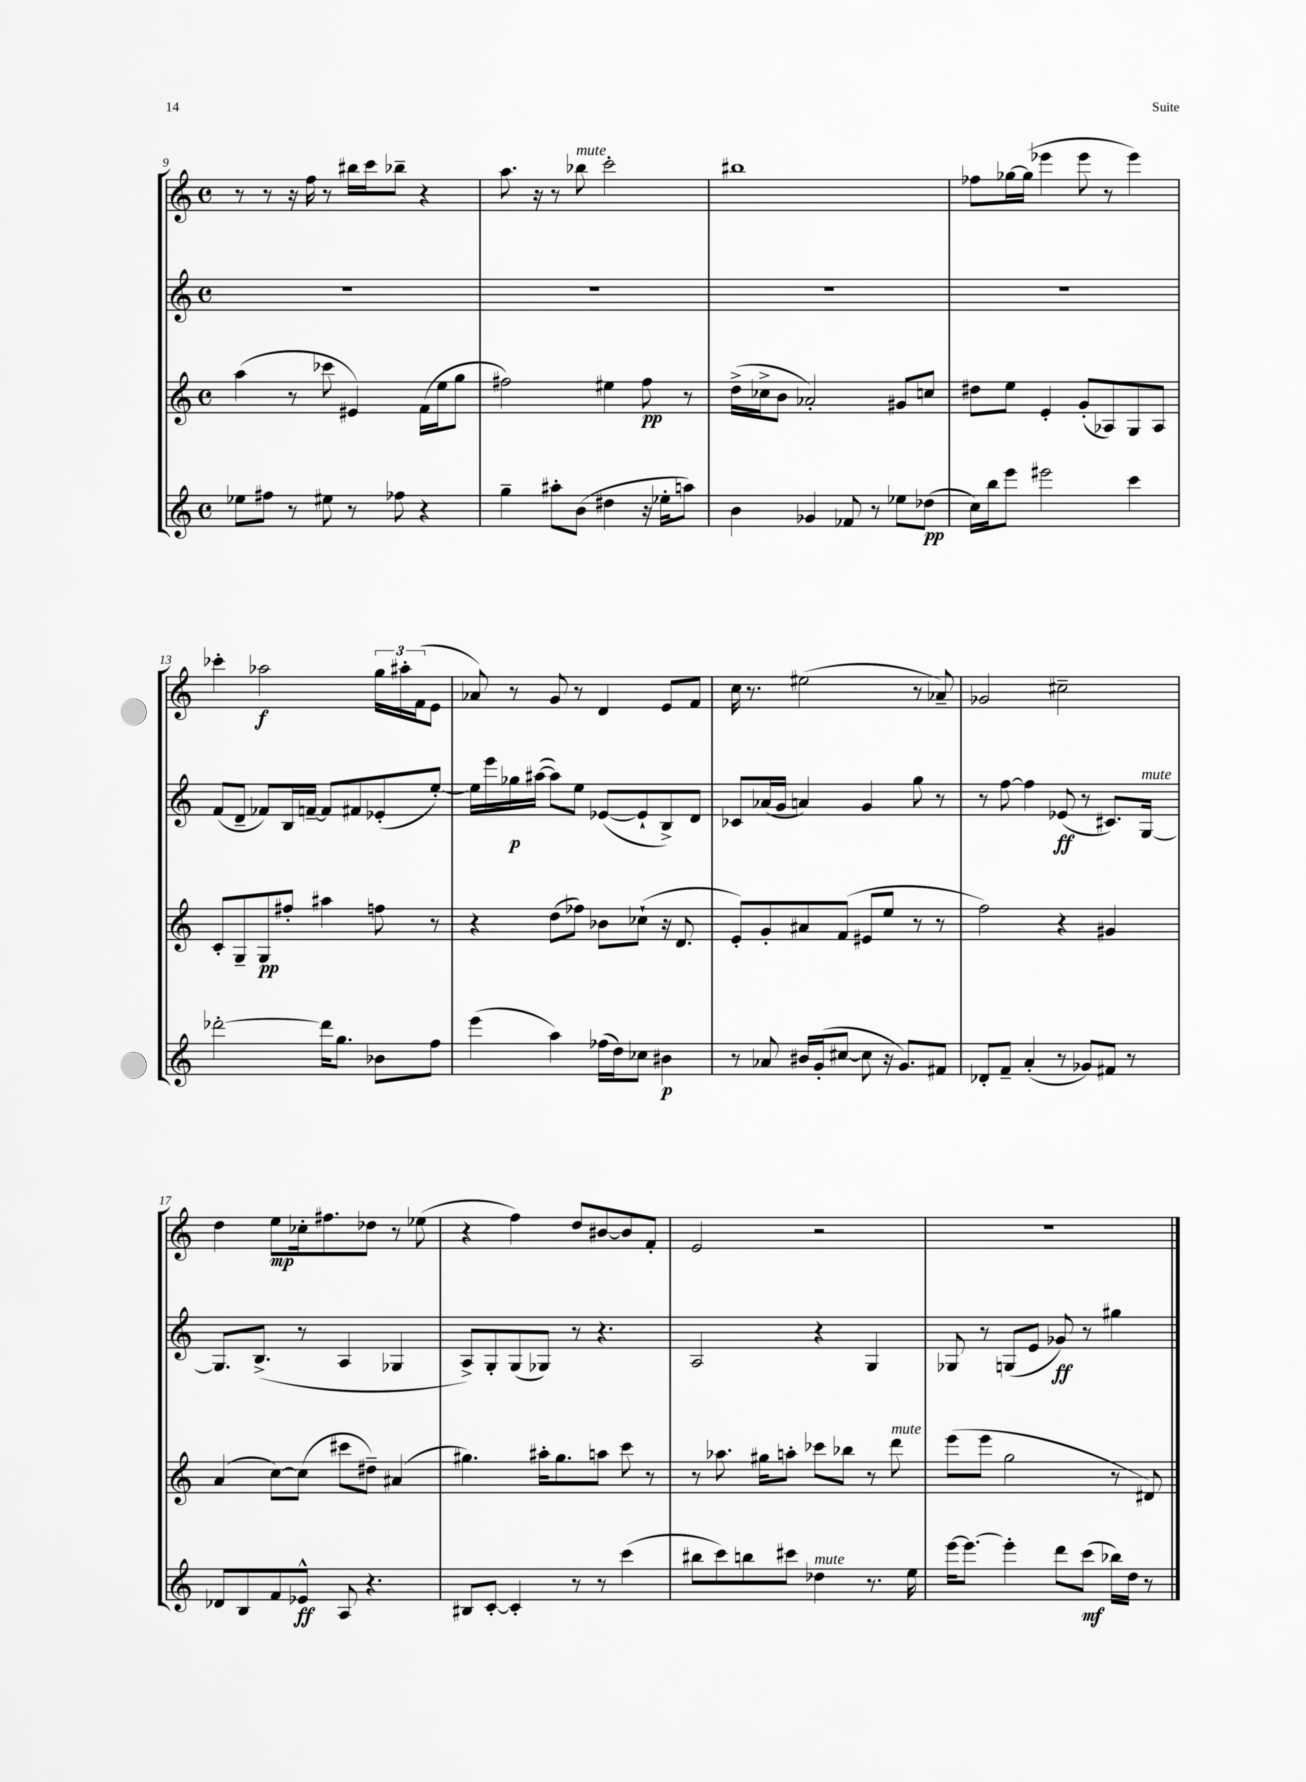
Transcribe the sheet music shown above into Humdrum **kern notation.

**kern	**dynam	**kern	**dynam	**kern	**dynam	**kern	**dynam
*part4	*part4	*part3	*part3	*part2	*part2	*part1	*part1
*staff4	*staff4	*staff3	*staff3	*staff2	*staff2	*staff1	*staff1
*clefG2	*	*clefG2	*	*clefG2	*	*clefG2	*
*k[]	*	*k[]	*	*k[]	*	*k[]	*
*M4/4	*	*M4/4	*	*M4/4	*	*M4/4	*
*met(c)	*	*met(c)	*	*met(c)	*	*met(c)	*
=9	=9	=9	=9	=9	=9	=9	=9
8ee-X\L	.	(4aa\	.	1r	.	8r	.
8ff#X\J	.	.	.	.	.	8r	.
8r	.	8r	.	.	.	16r	.
.	.	.	.	.	.	16ff\	.
8ee#X\	.	8ccc-X\	.	.	.	8r	.
8r	.	4e#X/)	.	.	.	16bb#X\LL	.
.	.	.	.	.	.	16ccc\J	.
8ff-X\	.	.	.	.	.	8bb-X~\J	.
4r	.	(16f\LL	.	.	.	4r	.
.	.	16ee\J	.	.	.	.	.
.	.	8gg\J	.	.	.	.	.
=10	=10	=10	=10	=10	=10	=10	=10
4gg~\	.	2ff#X\)	.	1r	.	8.aa\	.
.	.	.	.	.	.	16r	.
8aa#X'\L	.	.	.	.	.	8r	.
!	!	!	!	!	!	!LO:TX:a:i:t=mute	!
(8b\J	.	.	.	.	.	8bb-X\	.
4dd#X\	.	4ee#X\	.	.	.	2ccc'\	.
16r	.	8ff#\	pp	.	.	.	.
16ee-X'\KL	.	.	.	.	.	.	.
8aan\J)	.	8r	.	.	.	.	.
=11	=11	=11	=11	=11	=11	=11	=11
4b\	.	(16dd^\LL	.	1r	.	1bb#X	.
.	.	16cc-X^\J	.	.	.	.	.
.	.	8b\J	.	.	.	.	.
4g-X/	.	2a-X'/)	.	.	.	.	.
8f-X/	.	.	.	.	.	.	.
8r	.	.	.	.	.	.	.
8ee-X\L	.	8g#X/L	.	.	.	.	.
(8dd-X\J	pp	8ccn/J	.	.	.	.	.
=12	=12	=12	=12	=12	=12	=12	=12
16cc\LL)	.	8dd#X\L	.	1r	.	8ff-X\L	.
16bb\J	.	.	.	.	.	.	.
8eee\J	.	8ee\J	.	.	.	[16gg-X\L	.
.	.	.	.	.	.	(16gg-\JJ]	.
2eee#X\	.	4e'/	.	.	.	4eee-X\	.
.	.	(8g'/L	.	.	.	8eee-\	.
.	.	8A-X/)	.	.	.	8r	.
4ccc\	.	8G/	.	.	.	4eee-\)	.
.	.	8A-/J	.	.	.	.	.
!!LO:LB:g=z
=13	=13	=13	=13	=13	=13	=13	=13
[2ddd-X'\	.	8c'/L	.	(8f/L	.	4ccc-X'\	.
.	.	8G~/	.	8d~/J	.	.	.
.	.	8G/	pp	8f-X/L)	.	2aa-X\	f
.	.	8ff#X'/J	.	16B/L	.	.	.
.	.	.	.	[16fn~/JJ	.	.	.
16ddd-\KL]	.	4aa#X\	.	8f/L]	.	.	.
8.gg\J	.	.	.	.	.	.	.
.	.	.	.	8f#X/	.	.	.
8b-X\L	.	8ffn\	.	(8e-X'/	.	24gg\LL	.
.	.	.	.	.	.	24aa#X'\	.
.	.	.	.	.	.	(24f\J	.
8ff\J	.	8r	.	[8ee'/J)	.	8e\J	.
=14	=14	=14	=14	=14	=14	=14	=14
(4eee\	.	4r	.	16ee\LL]	.	8a-X/)	.
.	.	.	.	16eee\	.	.	.
.	.	.	.	16gg-X\	p	8r	.
.	.	.	.	([16aa#X\JJ	.	.	.
4aa\)	.	(8dd\L	.	8aa#\L])	.	8g/	.
.	.	8ff-X\J)	.	8ee\J	.	8r	.
(16ff-X\LL	.	8b-X\L	.	([8e-X/L	.	4d/	.
16dd\J)	.	.	.	.	.	.	.
8cc-X\J	.	(8cc-X`\J	.	8e-`/]	.	.	.
4b#X\	p	16r	.	8B^/)	.	8e/L	.
.	.	8.d/	.	.	.	.	.
.	.	.	.	8d/J	.	8f/J	.
=15	=15	=15	=15	=15	=15	=15	=15
8r	.	8e'/L)	.	8c-X/L	.	16cc\	.
.	.	.	.	.	.	8.r	.
8a-X/	.	8g'/	.	(16a-X/L	.	.	.
.	.	.	.	16g/JJ	.	.	.
16b#X/LL	.	8a#X/	.	4an/)	.	(2ee#X\	.
(16g'/J	.	.	.	.	.	.	.
[8cc#X/J	.	(8f/J	.	.	.	.	.
8cc#\]	.	8e#X/L	.	4g/	.	.	.
16r	.	8ee/J	.	.	.	.	.
8.g/L)	.	.	.	.	.	.	.
.	.	8r	.	8gg\	.	8r	.
8f#X/J	.	8r	.	8r	.	8a-X~/)	.
=16	=16	=16	=16	=16	=16	=16	=16
8d-X'/L	.	2ff\)	.	8r	.	2g-X/	.
8f~/J	.	.	.	[8ff\	.	.	.
(4a'/	.	.	.	4ff\]	.	.	.
8r	.	4r	.	(8e-X/	ff	2cc#X~\	.
8g-X/L)	.	.	.	8r	.	.	.
8f#X/J	.	4g#X/	.	8.c#X/L)	.	.	.
8r	.	.	.	.	.	.	.
!	!	!	!	!LO:TX:a:i:t=mute	!	!	!
.	.	.	.	[16G/Jk	.	.	.
!!LO:LB:g=z
=17	=17	=17	=17	=17	=17	=17	=17
8d-X/L	.	(4a/	.	8.G/L]	.	4dd\	.
8B/	.	.	.	.	.	.	.
.	.	.	.	(8.B^/J	.	.	.
8f/	.	[8cc\L)	.	.	.	8ee\L	mp
8e-X^^/J	ff	(8cc\J]	.	8r	.	16cc-X'\k	.
.	.	.	.	.	.	8.ff#X\	.
8A/	.	8ccc#X\L	.	4A/	.	.	.
4.r	.	8dd#X~\J)	.	.	.	8dd-X\J	.
.	.	(4a#X/	.	4G-X/	.	8r	.
.	.	.	.	.	.	(8ee-X\	.
=18	=18	=18	=18	=18	=18	=18	=18
8B#X/L	.	4.gg#X\)	.	8A^/L)	.	4r	.
[8c'/J	.	.	.	8G'/	.	.	.
4c'/]	.	.	.	(8G/	.	4ff\)	.
.	.	16aa#X'\KL	.	8G-X/J)	.	.	.
.	.	8.gg#\	.	.	.	.	.
8r	.	.	.	8r	.	8dd/L	.
8r	.	8aan\J	.	4.r	.	[8b#X/	.
(4ccc\	.	8ccc\	.	.	.	8b#/]	.
.	.	8r	.	.	.	8f'/J	.
=19	=19	=19	=19	=19	=19	=19	=19
8bb#X\L	.	8r	.	2A/	.	2e/	.
8ccc\)	.	8.aa-X\	.	.	.	.	.
8bbn\	.	.	.	.	.	.	.
.	.	16gg#X\KL	.	.	.	.	.
8ccc#X\J	.	8aan'\J	.	.	.	.	.
!LO:TX:a:i:t=mute	!	!	!	!	!	!	!
4dd-X\	.	8ccc-X\L	.	4r	.	2r	.
.	.	8bb-X\J	.	.	.	.	.
8.r	.	8r	.	4G/	.	.	.
!	!	!LO:TX:a:i:t=mute	!	!	!	!	!
.	.	8ddd\	.	.	.	.	.
16ee\	.	.	.	.	.	.	.
=20	=20	=20	=20	=20	=20	=20	=20
[16eee\KL	.	(8eee\L	.	8G-X/	.	1r	.
8.eee\J_	.	.	.	.	.	.	.
.	.	8eee\J	.	8r	.	.	.
4eee'\]	.	2gg\	.	(8Gn/L	.	.	.
.	.	.	.	8e/J	.	.	.
8ddd\L	.	.	.	8g-X/)	ff	.	.
(8ccc\J	mf	.	.	8r	.	.	.
16bb-X\LL)	.	8r	.	4gg#X\	.	.	.
16dd\JJ	.	.	.	.	.	.	.
8r	.	8d#X/)	.	.	.	.	.
==	==	==	==	==	==	==	==
*-	*-	*-	*-	*-	*-	*-	*-
